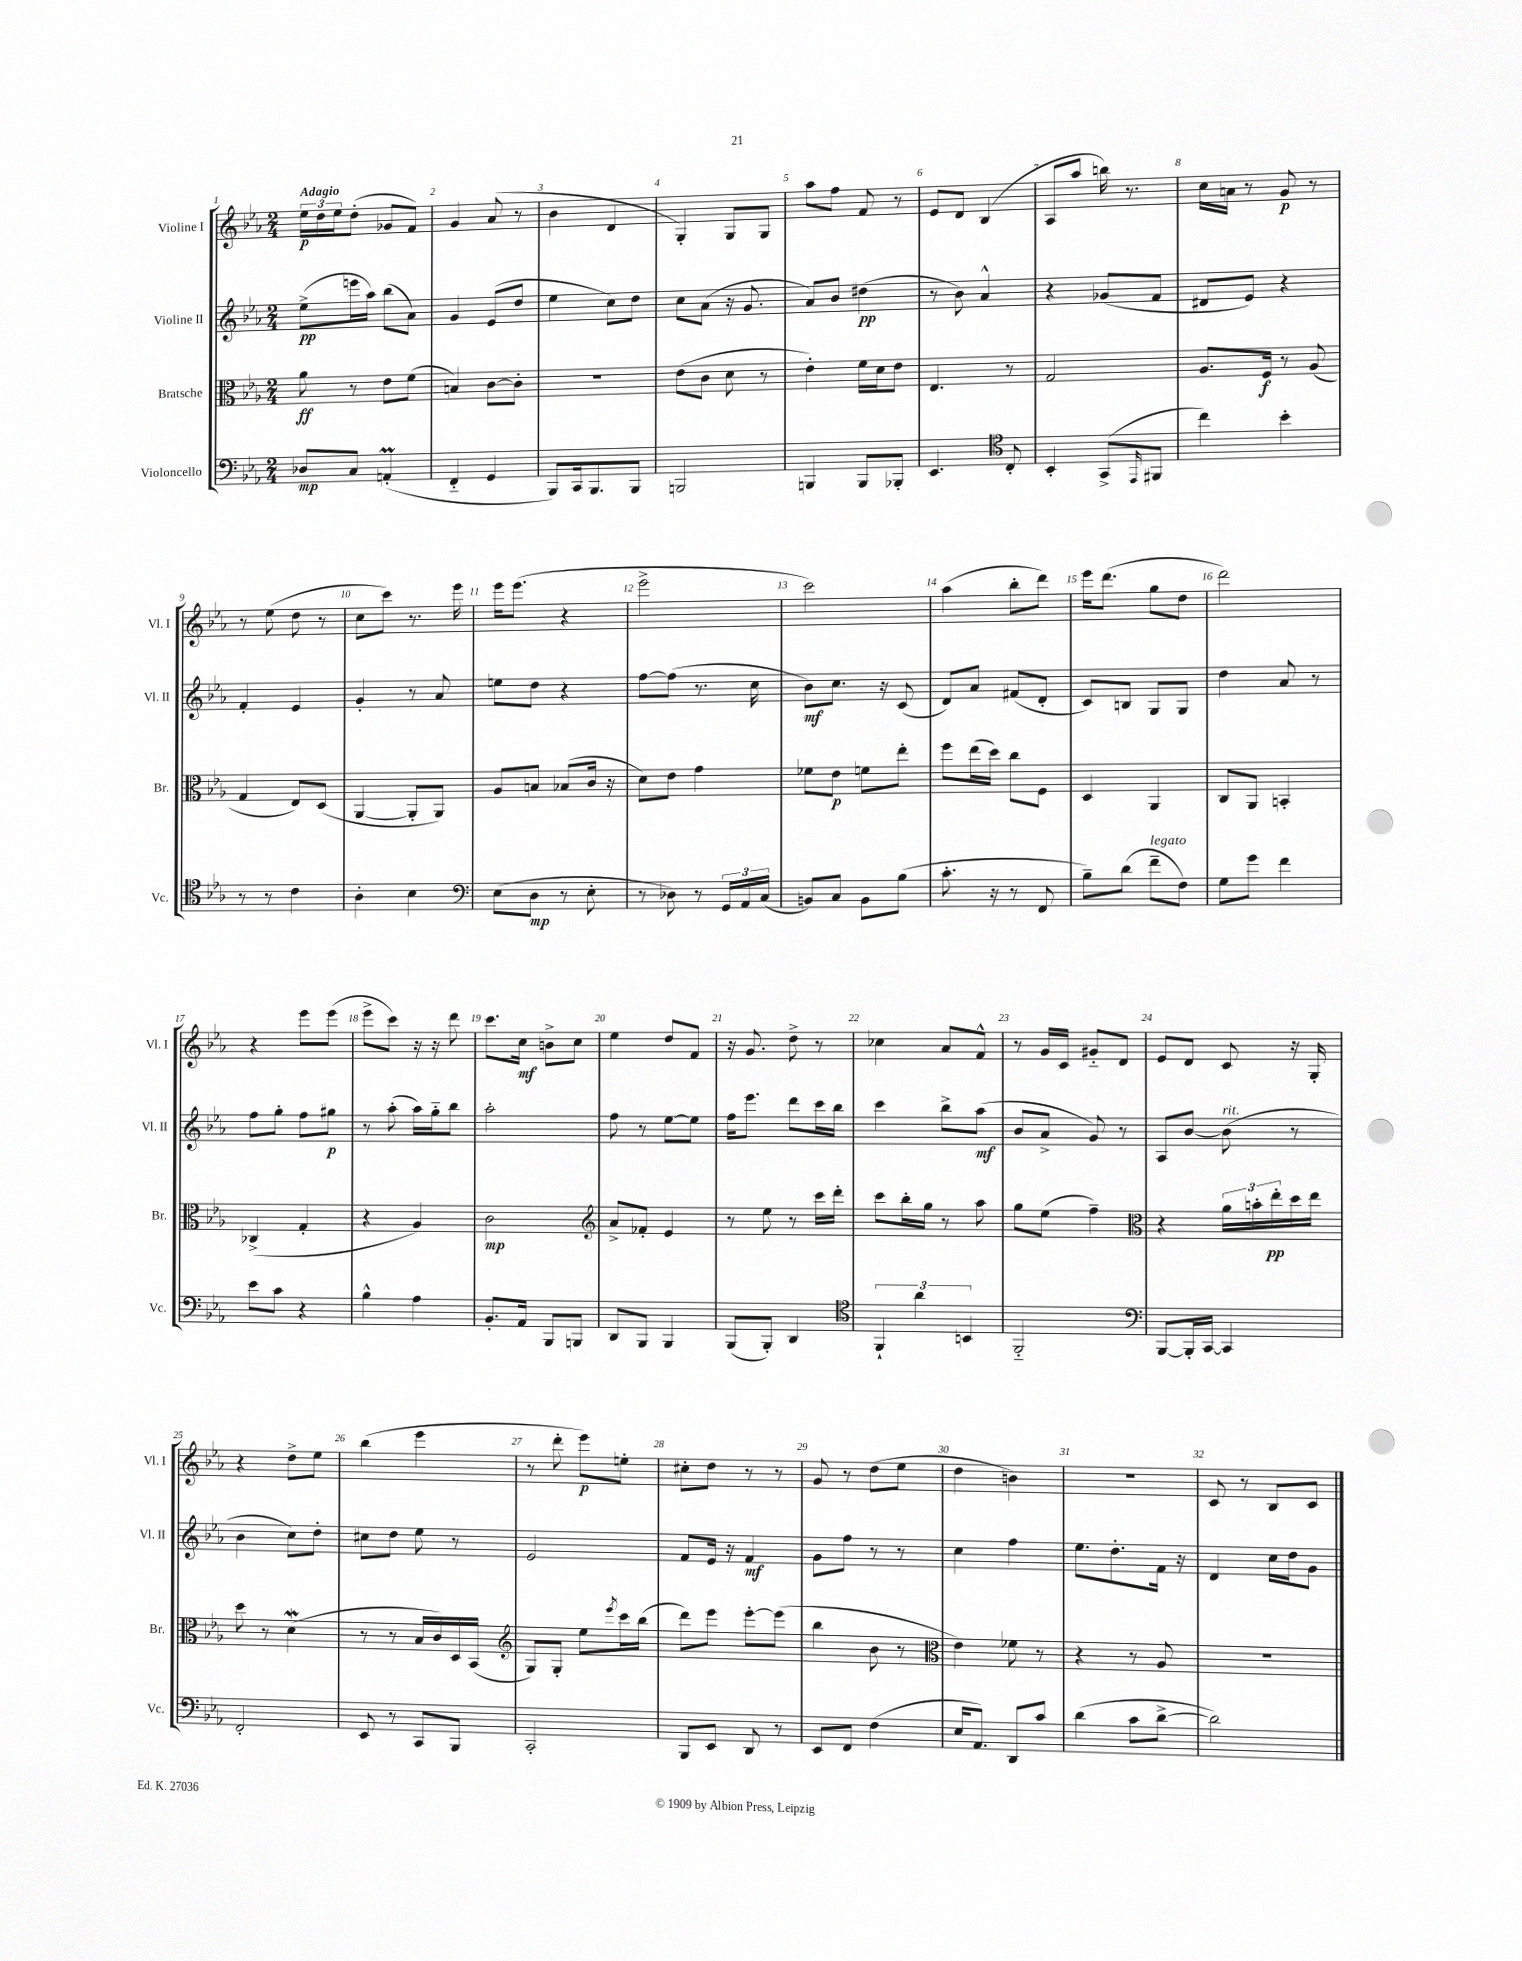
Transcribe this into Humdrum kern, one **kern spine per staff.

**kern	**kern	**kern	**kern
*staff4	*staff3	*staff2	*staff1
*clefF4	*clefC3	*clefG2	*clefG2
*k[b-e-a-]	*k[b-e-a-]	*k[b-e-a-]	*k[b-e-a-]
*M2/4	*M2/4	*M2/4	*M2/4
8D-/L	8a-\	(8ee-^\L	24ee-\LL
.	.	.	24dd\
.	.	.	24ee-\J
8C/J	8r	16eee\L	(8dd'\J
.	.	16aa-\JJ)	.
(4AA'/	8e-\L	(8bb-\L	8g-/L
.	(8f\J	8a-\J)	8f/J)
=	=	=	=
4FF'~/	4B/)	4g/	4g/
4GG/	[8c\L	(8e-/L	(8a-/
.	8c'\]J	8dd/J	8r
=	=	=	=
8BBB-/L)	2r	4ee-\	4b-\
16CC/k	.	.	.
8.BBB-/	.	.	.
.	.	8cc\L)	4d/
8BBB-/J	.	8dd\J	.
=	=	=	=
2BBB/	(8e-\L	8cc\L	4G'/)
.	8c\J	(8a-\J	.
.	8d\	16r	8G/L
.	.	8.g/	.
.	8r	.	8G/J
=	=	=	=
4BBB/	4e-'\)	8a-/L)	8aa-\L
.	.	8b-/J	8ff\J
8BBB/L	16f\LL	(4dd#\	8f/
.	16d\J	.	.
8BBB-'/J	8e-\J	.	8r
=	=	=	=
4.EE-/	4.E-/	8r	8e-/L
.	.	8b-\)	8d/J
.	.	4a-^^/	(4B-/
*clefC4	*	*	*
8C'/	8r	.	.
=	=	=	=
4BB-'/	2G/	4r	8A-/L
.	.	.	8aa-/J
(8GG^/L	.	(8g-/L	16bb\)
.	.	.	8.r
16qqEE-/	.	.	.
8FF#/J	.	8f/J	.
=	=	=	=
4cc\)	8.A-/L	8d#/L	16cc\LL
.	.	.	16a\JJ
.	.	8e-/J)	8r
.	16F/Jk	.	.
4b-'\	8r	4r	8g/
.	(8A-/	.	8r
=	=	=	=
8r	4G/	4f'/	8r
8r	.	.	(8ee-\
4c\	8E-/L)	4e-/	8dd\
.	(8D/J	.	8r
=	=	=	=
4A-'\	[4AA-/	4g'/	8cc\L
.	.	.	8ccc\J)
4B-\	8AA-'/]L	8r	8.r
.	8AA-/J)	8a-/	.
.	.	.	16eee-\
=	=	=	=
*clefF4	*	*	*
(8E-\L	8A-/L	8ee\L	16eee-\LK
.	.	.	(8.eee-\J
8D\J	8B/J	8dd\J	.
8r	(8B-/L	4r	4r
8E-'\	16c/Jk	.	.
.	16r	.	.
=	=	=	=
8r	8d\L)	[8ff\L	2eee-^\
8D-\)	8e-\J	(8ff\]J	.
8r	4g\	8.r	.
24GG/LL	.	.	.
24AA-/	.	.	.
.	.	16cc\	.
(24C/JJ	.	.	.
=	=	=	=
8BB/L)	8f-\L	8b-\L)	2ccc\)
8C/J	8e-\J	8.cc\J	.
8BB\L	8f\L	.	.
.	.	16r	.
(8B-\J	8ee-'\J	(8c/	.
=	=	=	=
8.c'\	8ff\L	8d/L)	(4aa-\
.	(16ee-\L	8a-/J	.
16r	16dd\JJ)	.	.
8r	8cc\L	(8f#/L	8bb-'\L
8FF/	8F\J	8d'/J	8ddd\J)
=	=	=	=
8B-~\L)	4D/	8c/L)	16eee-\LK
.	.	.	(8.ddd\J
(8d\J	.	8B/J	.
8f~\L	4AA-/	8G/L	8gg\L
8F\J)	.	8G/J	8dd\J
=	=	=	=
8G\L	8C/L	4dd\	2ddd\)
8g\J	8AA-/J	.	.
4f\	4BB'/	8a-/	.
.	.	8r	.
=	=	=	=
8e-\L	(4C-^/	8ff\L	4r
8c\J	.	8gg'\J	.
4r	4G'/	8ff\L	8eee-\L
.	.	8gg#\J	(8eee-\J
=	=	=	=
4B-^^\	4r	8r	8eee-^\L
.	.	(8aa-'\	8ccc\J)
4A-\	4A-/)	16aa-\LL)	16r
.	.	16gg'~\J	16r
.	.	8bb-\J	8ddd\
=	=	=	=
8.BB-'/L	2c\	2aa-'\	8.ccc\L
16AA-/Jk	.	.	16cc\Jk
8BBB-/L	.	.	8b^\L
8BBB/J	.	.	8cc\J
=	=	=	=
*	*clefG2	*	*
8DD/L	8a-^/L	8ff\	4ee-\
8BBB-/J	8f-'/J	8r	.
4BBB-/	4e-/	[8ee-\L	8dd/L
.	.	8ee-\]J	8f/J
=	=	=	=
(8BBB-/L	8r	16ff\LK	16r
.	.	8.eee-\J	8.g/
8BBB-'/J)	8ee-\	.	.
4DD/	8r	8ddd\L	8dd^\
.	16ccc\LL	16ccc\L	8r
.	16ddd'\JJ	16bb-\JJ	.
=	=	=	=
*clefC4	*	*	*
6FF`/	8ccc\L	4ccc\	4cc-\
.	16bb-'\L	.	.
6a-\	.	.	.
.	16gg\JJ	.	.
.	8r	8bb-^\L	8a-/L
6BB/	.	.	.
.	8aa-\	(8aa-\J	8f^^/J
=	=	=	=
2FF'~/	8gg\L	8b-/L	8r
.	(8ee-\J	8a-^/J	16g/LL
.	.	.	16c/JJ
.	4ff~\)	8g/)	8g#'~/L
.	.	8r	8d/J
=	=	=	=
*clefF4	*clefC3	*	*
[8BBB-/L	4r	8A-/L	8e-/L
16BBB-'/]L	.	[8b-/J	8d/J
[16CC/JJ	.	.	.
4CC/]	24a-\LL	(8b-\]	8c/
.	24b'\	.	.
.	24ee-'\	.	.
.	16dd\	8r	16r
.	16ee-\JJ	.	16G'/
=	=	=	=
2FF'/	8dd\	4b-\	4r
.	8r	.	.
.	(4d\	8cc\L)	8dd^\L
.	.	8dd'\J	8ee-\J
=	=	=	=
8EE-/	8r	8cc#\L	(4bb-\
8r	8r	8dd\J	.
8CC/L	16B-/LL	8ee-\	4eee-\
.	16c/)	.	.
8BBB-/J	16D/	8r	.
.	(16BB-/JJ	.	.
=	=	=	=
*	*clefG2	*	*
2CC'/	8G/L)	2e-/	8r
.	8G'/J	.	8ddd'\
.	8ee-\L	.	8eee-\L)
.	8qeee-/	.	.
.	16ccc\L	.	8ee'\J
.	(16bb-\JJ	.	.
=	=	=	=
8BBB-/L	8ddd\L)	8f/L	8cc#'\L
8EE-/J	8eee-\J	16e-/Jk	8dd\J
.	.	16r	.
8DD/	[8eee-'\L	4f/	8r
8r	(8eee-\]J	.	8r
=	=	=	=
8EE-/L	4bb-\	8g\L	8g/
8FF/J	.	8ff\J	8r
(4F\	8b-\	8r	(8dd\L
.	8r	8r	8ee-\J
=	=	=	=
*	*clefC3	*	*
16E-/LK	4e-\)	4cc\	4dd\
8.AA-/J)	.	.	.
8DD/L	8f-\	4ff\	4b\)
8c/J	8r	.	.
=	=	=	=
(4d\	4r	8.ee-\L	2r
.	.	8.dd'\	.
8c\L	8r	.	.
[8d^\J	8A-/	16f\Jk	.
.	.	16r	.
=	=	=	=
2d\])	2r	4d/	8c/
.	.	.	8r
.	.	16cc\LL	8B-/L
.	.	16dd\J	.
.	.	8g\J	8c/J
==	==	==	==
*-	*-	*-	*-
